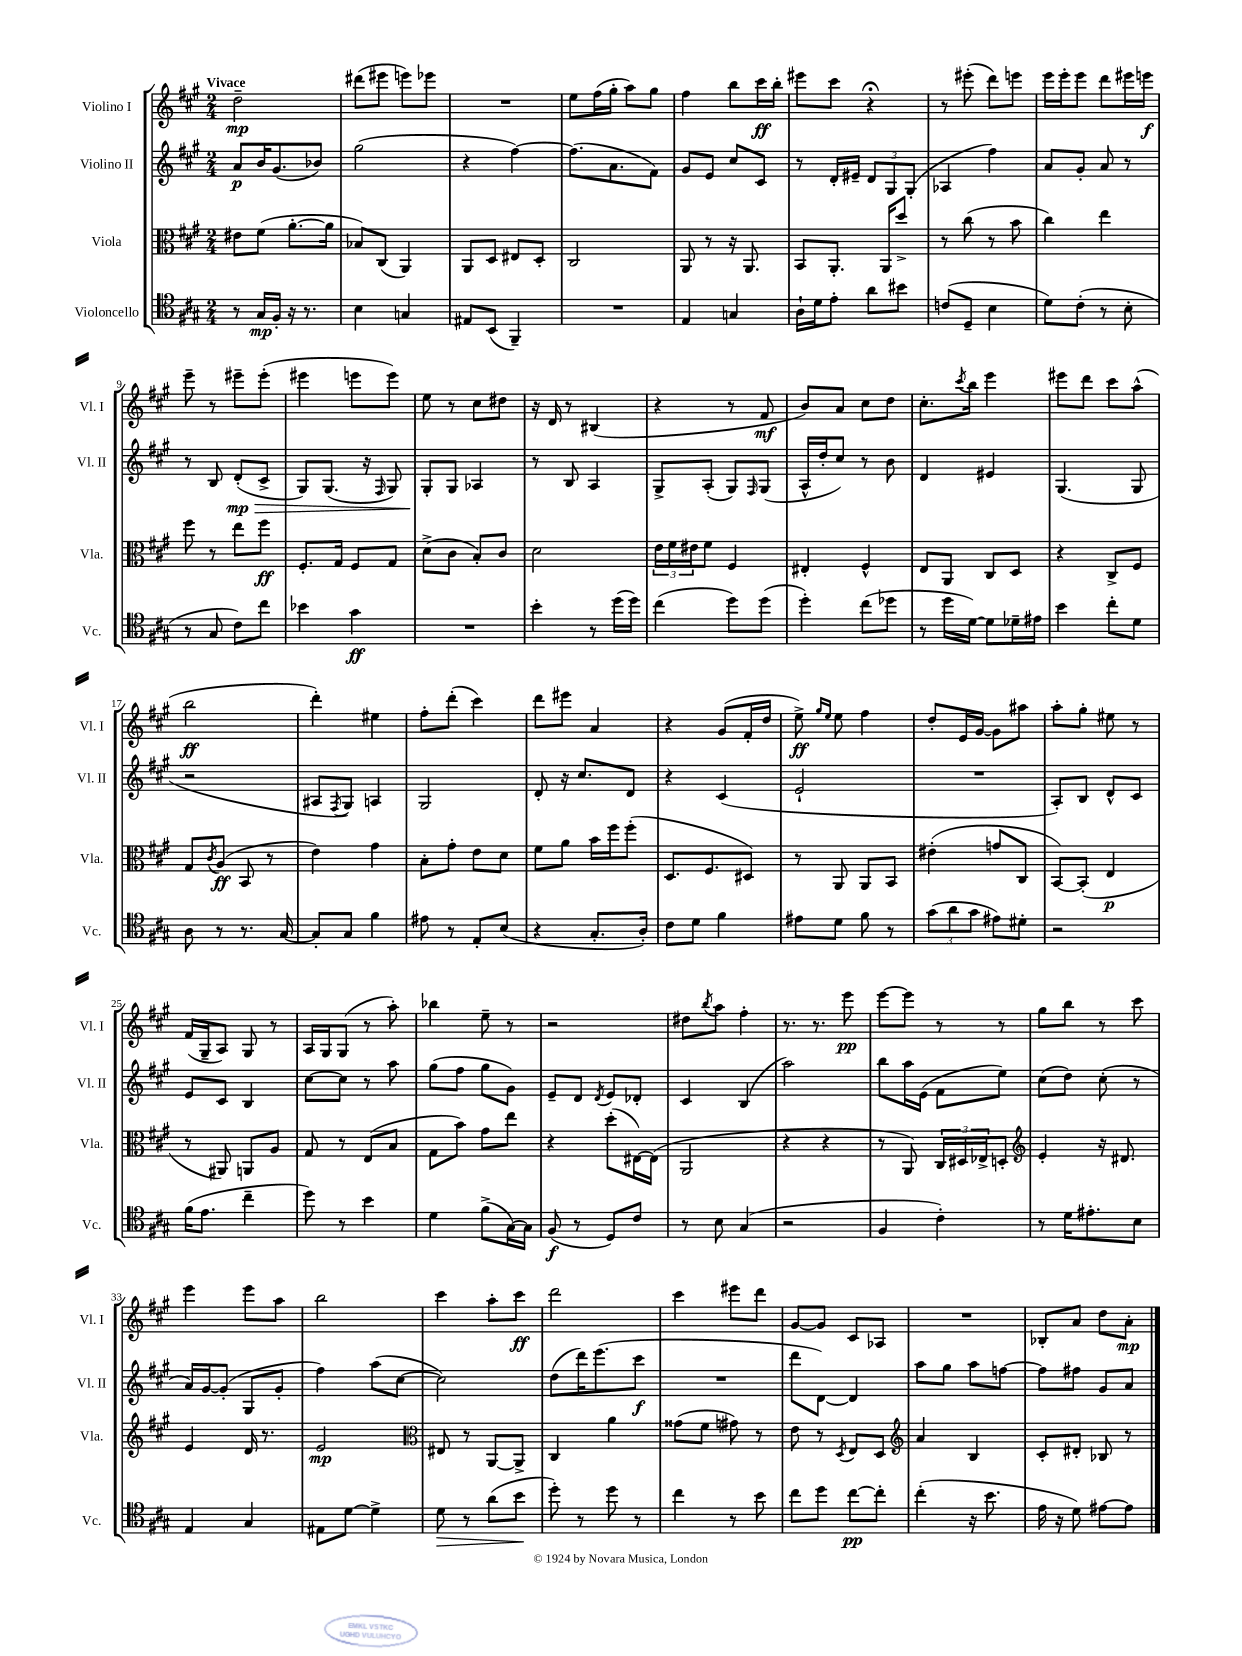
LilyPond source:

<<
\new StaffGroup <<
\new Staff = "s0" \with { instrumentName = "Violino I" shortInstrumentName = "Vl. I" } {
    \clef treble \key a \major \numericTimeSignature \time 2/4 \tempo "Vivace"
    d''2--\mp |
    dis'''8( eis'''8 e'''8) ees'''8 |
    R2 |
    e''8 fis''16( gis''16-. a''8) gis''8 |
    fis''4 b''8 cis'''16\ff b''16-. |
    eis'''8 cis'''8 r4\fermata |
    r8 eis'''8-.( d'''8) e'''8 |
    e'''16 e'''16-. e'''8 d'''8 eis'''16 e'''16\f |
    e'''8-- r8 eis'''8-- eis'''8-.( |
    eis'''4 e'''8 e'''8) |
    e''8 r8 cis''8 dis''8 |
    r16 d'16 r8 bis4( |
    r4 r8 fis'8\mf |
    b'8) a'8 cis''8 d''8 |
    cis''8.-. \acciaccatura { cis'''8 } b''16 e'''4 |
    eis'''8 d'''8 cis'''8 a''8-^( |
    b''2\ff |
    d'''4-.) eis''4 |
    fis''8-. d'''8-.( cis'''4) |
    d'''8 eis'''8 a'4 |
    r4 gis'8( fis'16-. d''16 |
    e''8->\ff) \grace { gis''16 e''16 } e''8 fis''4 |
    d''8-. e'16 gis'16~ gis'8 ais''8 |
    a''8-. gis''8-. eis''8 r8 |
    fis'16( gis16-- a8) gis8 r8 |
    a16 gis16 gis8( r8 a''8-.) |
    bes''4 e''8-- r8 |
    r2 |
    dis''8 \acciaccatura { b''8 } a''8 fis''4-. |
    r8. r8. e'''8\pp |
    e'''8~ e'''8 r8 r8 |
    gis''8 b''8 r8 cis'''8 |
    e'''4 e'''8 a''8 |
    b''2 |
    cis'''4 a''8-. cis'''8\ff |
    d'''2 |
    cis'''4 eis'''8 d'''8 |
    gis'8~ gis'8 cis'8 aes8 |
    R2 |
    bes8-. a'8 d''8 a'8-.\mp \bar "|." |
}
\new Staff = "s1" \with { instrumentName = "Violino II" shortInstrumentName = "Vl. II" } {
    \clef treble \key a \major \numericTimeSignature \time 2/4
    a'8\p b'16 gis'8.( bes'8) |
    gis''2( |
    r4 fis''4~) |
    fis''8.( a'8. fis'8) |
    gis'8 e'8 cis''8 cis'8 |
    r8 d'16-. eis'16-- \tuplet 3/2 { d'8 gis8 gis8-.( } |
    aes4 fis''4) |
    a'8 gis'8-. a'8 r8 |
    r8 b8 d'8-.\mp\>( cis'8-> |
    gis8) gis8.( r16 \grace { fis16 } gis8) |
    gis8-.\! gis8 aes4 |
    r8 b8 a4 |
    gis8-> a8-.( gis8) \grace { fis16 } gis8( |
    a16-^ d''16-. cis''8) r8 b'8 |
    d'4 eis'4 |
    gis4.( gis8 |
    r2 |
    ais8 \acciaccatura { fis8 } gis8) a4 |
    gis2 |
    d'8-. r16 cis''8. d'8 |
    r4 cis'4( |
    e'2-! |
    R2 |
    a8-.) b8 d'8-^ cis'8 |
    e'8 cis'8 b4 |
    cis''8~ cis''8 r8 a''8 |
    gis''8( fis''8 gis''8 gis'8) |
    e'8-- d'8 \acciaccatura { d'8 } e'8 des'8-. |
    cis'4 b4( |
    a''2) |
    b''8 a''16 e'16( fis'8 e''8) |
    cis''8( d''8) cis''8-.( r8 |
    a'16) gis'16~ gis'8-.( gis8 gis'8-. |
    fis''4) a''8( cis''8~ |
    cis''2) |
    d''8( d'''16) e'''8.( cis'''8\f |
    R2 |
    d'''8 d'8~) d'4 |
    a''8 gis''8 a''8 f''8~ |
    f''8 fis''8 gis'8 a'8 \bar "|." |
}
\new Staff = "s2" \with { instrumentName = "Viola" shortInstrumentName = "Vla." } {
    \clef alto \key a \major \numericTimeSignature \time 2/4
    eis'8 fis'8( a'8.~-. a'16 |
    bes8) cis8( a,4) |
    a,8 d8 eis8 d8-. |
    cis2 |
    a,8 r8 r16 a,8. |
    b,8 a,8.-. a,16 d''8-> |
    r8 cis''8( r8 b'8 |
    cis''4) e''4 |
    fis''8 r8 e''8 fis''8\ff |
    fis8.-. gis16 fis8 gis8 |
    d'8->( cis'8 b8-.) cis'8 |
    d'2 |
    \tuplet 3/2 { e'16 fis'16 eis'16 } fis'8 fis4 |
    eis4-. fis4-^ |
    e8 a,8 cis8 d8 |
    r4 cis8-> fis8 |
    gis8 \acciaccatura { cis'8 } a8\ff( b,8 r8 |
    e'4) gis'4 |
    b8-. gis'8-. e'8 d'8 |
    fis'8 a'8 b'16 fis''16 fis''8-.( |
    d8. fis8. dis8) |
    r8 a,8 a,8 b,8 |
    eis'4-.( g'8 cis8 |
    b,8~) b,8-.( e4\p |
    r8 ais,8) a,8 a8 |
    gis8 r8 e8( b8 |
    gis8 b'8) gis'8 e''8 |
    r4 d''8-.( eis16~) eis16( |
    a,2 |
    r4 r4 |
    r8 a,8) \tuplet 3/2 { cis16 dis16 ees16-> } d8-. |
    \clef treble e'4-. r16 dis'8. |
    e'4 d'16 r8. |
    e'2\mp |
    \clef alto eis8 r8 a,8~ a,8-> |
    cis4 a'4 |
    gisis'8( fis'8 gis'8) r8 |
    e'8 r8 \acciaccatura { d8 } e8 d8 |
    \clef treble a'4 b4 |
    cis'8-. dis'8-. bes8 r8 \bar "|." |
}
\new Staff = "s3" \with { instrumentName = "Violoncello" shortInstrumentName = "Vc." } {
    \clef tenor \key a \major \numericTimeSignature \time 2/4
    r8 gis16\mp fis16-. r16 r8. |
    b4 g4 |
    eis8 b,8( fis,4--) |
    R2 |
    e4 g4 |
    a16-! d'16 e'8-. a'8 bis'8 |
    c'8( d8-- b4 |
    d'8) cis'8-.( r8 b8-. |
    r8 gis8 cis'8) cis''8 |
    bes'4 gis'4\ff |
    R2 |
    b'4-. r8 d''16( d''16) |
    cis''4( d''8) d''8( |
    d''4-.) cis''8( des''8 |
    r8 d''16 d'16~) d'8 des'16-- eis'16 |
    b'4 cis''8-. d'8 |
    a8 r8 r8. gis16~ |
    gis8-. gis8 fis'4 |
    eis'8 r8 e8-. b8( |
    r4 gis8.-. a16-.) |
    cis'8 d'8 fis'4 |
    eis'8 d'8 fis'8 r8 |
    \tuplet 3/2 { gis'8( a'8 gis'8 } eis'8) dis'8-. |
    r2 |
    fis'16( e'8. cis''4-- |
    d''8) r8 b'4 |
    d'4 fis'8->( gis16~) gis16 |
    fis8\f( r8 d8) cis'8 |
    r8 b8 gis4( |
    r2 |
    fis4 cis'4-.) |
    r8 d'16 eis'8.-. b8 |
    e4 gis4 |
    eis8 d'8~ d'4-> |
    d'8\> r8 a'8( b'8\! |
    d''8-.) r8 d''8 r8 |
    cis''4 r8 b'8 |
    cis''8 d''8 cis''8~\pp cis''8-. |
    cis''4-.( r16 b'8. |
    e'16 r16 d'8) eis'8~ eis'8 \bar "|." |
}
>>
>>
